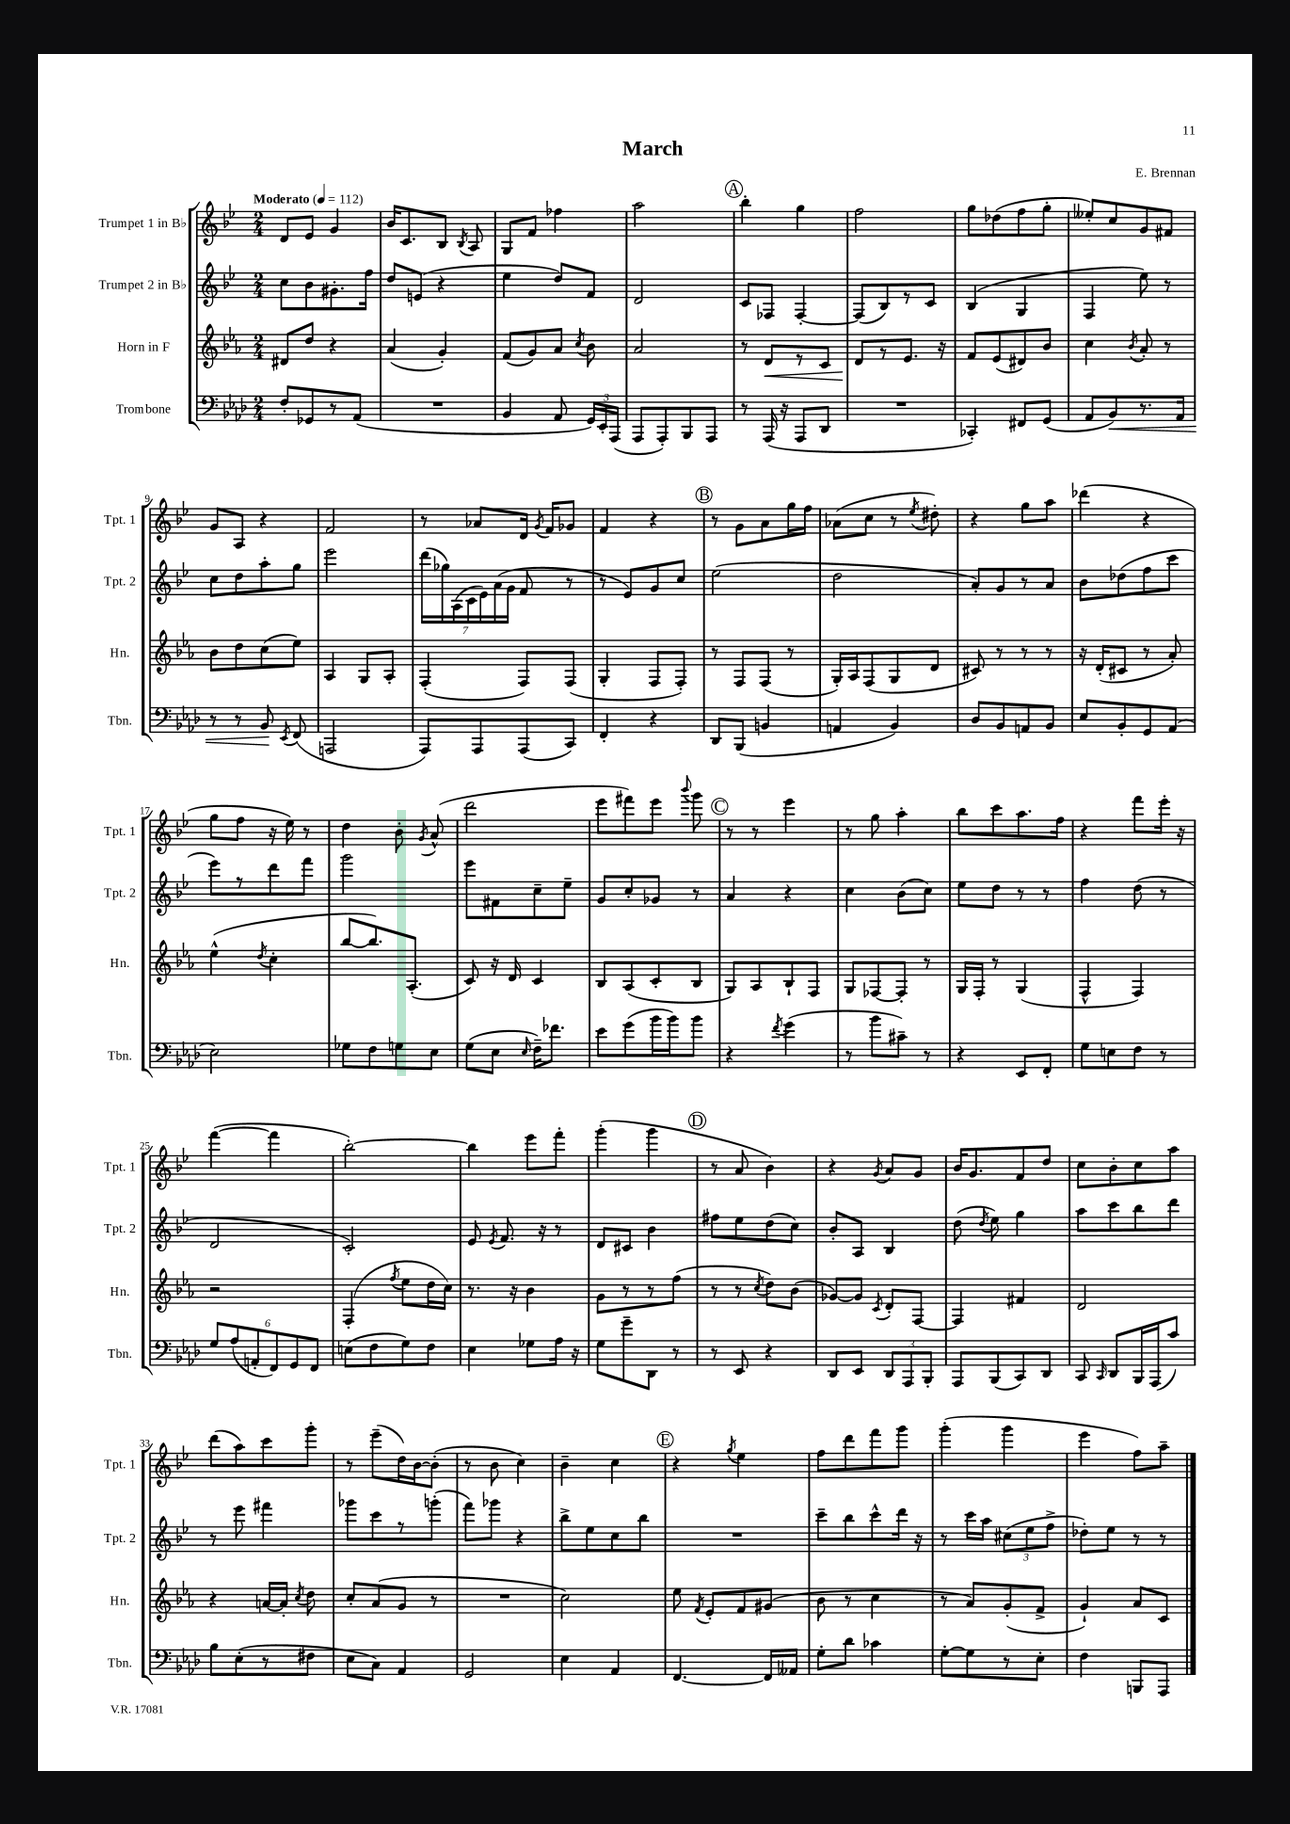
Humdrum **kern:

**kern	**kern	**kern	**kern
*staff4	*staff3	*staff2	*staff1
*clefF4	*clefG2	*clefG2	*clefG2
*k[b-e-a-d-]	*k[b-e-a-]	*k[b-e-]	*k[b-e-]
*M2/4	*M2/4	*M2/4	*M2/4
*MM112	*MM112	*MM112	*MM112
8F'	8d#	8cc	8d
8GG-	8dd	8b-	8e-
8r	4r	8.g#'	4g
(8AA-	.	.	.
.	.	16ff	.
=	=	=	=
2r	(4a-	8dd	16b-
.	.	.	8.c
.	.	(8e	.
.	4g')	4r	8B-
.	.	.	8qB-
.	.	.	8A
=	=	=	=
4BB-	(8f	4ee-	8G
.	8g)	.	8f
8AA-	8a-	8dd)	4ff-
.	8qcc	.	.
24GG)	8b-	8f	.
24EE-'	.	.	.
(24AAA-	.	.	.
=	=	=	=
8AAA-	2a-	2d	2aa
8AAA-')	.	.	.
8BBB-	.	.	.
8AAA-	.	.	.
=	=	=	=
8r	8r	8c	4bb-'
(16AAA-	8d	8F-	.
16r	.	.	.
8AAA-	8r	[4F-'	4gg
8DD-	8c	.	.
=	=	=	=
2r	8d	(8F-]	2ff
.	8r	8B-)	.
.	8.e-	8r	.
.	.	8c	.
.	16r	.	.
=	=	=	=
4CC-')	8f	(4B-	8gg
.	(8e-	.	(8dd-
8FF#	8d#)	4G	8ff
(8GG	8b-	.	8gg'
=	=	=	=
8AA-	4cc	4F	8ee--')
8BB-)	.	.	8cc
.	8qb-	.	.
8.r	8a-'	8ee-)	8g
.	8r	8r	8f#
16AA-	.	.	.
=	=	=	=
8r	8b-	8cc	8g
8r	8dd	8dd	8A
8BB-	(8cc	8aa'	4r
8qEE-	.	.	.
(8FF	8ee-)	8gg	.
=	=	=	=
2AAA	4A-	2eee-	2f
.	8G	.	.
.	8A-'	.	.
=	=	=	=
8AAA-)	(4F'	(28ddd	8r
.	.	28gg-)	.
.	.	(28A	.
.	.	28c	.
8AAA-	.	.	8a-
.	.	28e-)	.
.	.	(28a	.
.	.	28g	.
(8AAA-	8F)	8f	16d
.	.	.	8qg
.	.	.	16f
8CC)	(8F	8r	8g-
=	=	=	=
4FF'	4G'	8r	4f
.	.	8e-)	.
4r	8F	8g	4r
.	8F')	8cc	.
=	=	=	=
8DD-	8r	(2ee-	8r
(8BBB-	8F	.	8g
4BB	(8F	.	8a
.	8r	.	16gg
.	.	.	16ff
=	=	=	=
4AA	16G')	2dd	(8a-
.	16A-	.	.
.	(8F	.	8cc
4BB-)	8G	.	8r
.	.	.	8qee-
.	8d	.	8dd#')
=	=	=	=
8D-	8c#)	8a')	4r
8BB-	8r	8g	.
8AA	8r	8r	8gg
8BB-	8r	8a	8aa
=	=	=	=
8E-	16r	8b-	(4ddd-
.	(16d'	.	.
8BB-'	8c#	(8dd-	.
8GG	8r	8ff	4r
(8AA-	8a-')	8ccc	.
=	=	=	=
2E-)	(4ee-^^	8eee-)	8gg
.	.	8r	8ff
.	8qdd	.	.
.	4cc'	8ddd	16r
.	.	.	16ee-)
.	.	8fff	8r
=	=	=	=
8G-	[8bb-	2ggg	4dd
8F	8.bb-])	.	.
8G	.	.	8b-'
.	(8.A-'	.	.
.	.	.	8qg
8E-	.	.	(8a^^
=	=	=	=
(8G	8c)	8eee-	2ddd
8E-	16r	8f#	.
.	16d	.	.
16qqE-	.	.	.
16F~)	4c	8cc~	.
8.f-	.	.	.
.	.	8ee-~	.
=	=	=	=
8e-	8B-	8g	8eee-
(8g	(8A-	8cc'	8fff#)
16b-	8c'	8g-	8eee-
16b-)	.	.	.
.	.	.	8qqbbb-
8b-	8B-	8r	8ggg
=	=	=	=
4r	8G)	4a	8r
.	8A-	.	8r
8qf	.	.	.
(4g	8B-`	4r	4eee-
.	8F	.	.
=	=	=	=
8r	8G	4cc	8r
8b-	[8F-	.	8gg
8c#~)	8F-']	(8b-	4aa'
8r	8r	8cc)	.
=	=	=	=
4r	16G	8ee-	8bb-
.	16F'	.	.
.	8r	8dd	8ccc
8EE-	(4G	8r	8.aa
8FF'	.	8r	.
.	.	.	16ff
=	=	=	=
8G	4F^^	4ff	4r
8E	.	.	.
8F	4F)	(8dd	8fff
8r	.	8r	16eee-'
.	.	.	16r
=	=	=	=
12G	2r	2d	([4fff
(12A-	.	.	.
12AA'	.	.	.
12FF)	.	.	4fff]
12GG	.	.	.
12FF	.	.	.
=	=	=	=
(8E	(4F'	2c')	[2bb-')
8F	.	.	.
.	8qff	.	.
8G)	8ee-	.	.
8F	16dd	.	.
.	16cc)	.	.
=	=	=	=
4E-	8.r	8e-	4bb-]
.	.	8qe-	.
.	.	8.f	.
.	16r	.	.
8G-	4b-	.	8eee-
.	.	16r	.
16A-	.	8r	8fff'
16r	.	.	.
=	=	=	=
8G	8g	8d	(4ggg'
8g~	8r	8c#	.
8DD-	8r	4b-	4ggg
8r	(8ff	.	.
=	=	=	=
8r	8r	8ff#	8r
8EE-	8r	8ee-	8a
.	8qcc	.	.
4r	8dd)	(8dd	4b-)
.	(8b-	8cc)	.
=	=	=	=
8DD-	[8g-)	8b-'	4r
8EE-	8g-]	8A	.
.	8qc	.	8qg
12DD-	8d'	4B-	8a
12AAA-	.	.	.
.	[8F	.	8g
12BBB-'	.	.	.
=	=	=	=
8AAA-	4F]	(8dd	16b-
.	.	.	8.g
.	.	8qdd	.
(8BBB-	.	8ee-)	.
8CC)	4f#	4gg	8f
8DD-	.	.	8dd
=	=	=	=
8CC	2d	8aa	8cc
16qqCC	.	.	.
8DD-	.	8ccc	8b-'
16BBB-	.	8bb-	8cc
(16AAA-	.	.	.
8c)	.	8ddd	8aa
=	=	=	=
8B-	4r	8r	(8ddd
(8E-'	.	8eee-	8aa)
8r	[16a	4fff#	8ccc
.	16a']	.	.
.	8qcc	.	.
8F#	8dd	.	8ggg'
=	=	=	=
8E-	8cc'	8ggg-	8r
8C)	(8a-	8ccc	(8eee-~
4AA-	8g	8r	16dd)
.	.	.	[16b-
.	8r	(8ggg'	(8b-']
=	=	=	=
2GG	2r	8fff)	8r
.	.	8ggg-	8b-
.	.	4r	4cc)
=	=	=	=
4E-	2cc)	8bb-^	4b-~
.	.	8ee-	.
4AA-	.	8cc	4cc
.	.	8bb-	.
=	=	=	=
[4.FF	8ee-	2r	4r
.	8qf	.	.
.	8e-'	.	.
.	.	.	8qgg
.	8f	.	4ee-
16FF]	(8g#	.	.
16AA--	.	.	.
=	=	=	=
8G'	8b-	8ccc~	8ff
8d-	8r	8bb-	8ddd
4c-	4cc	8ccc^^	8fff
.	.	16ddd	8ggg
.	.	16r	.
=	=	=	=
[8G'	8r	8r	(4ggg'
8G]	8a-)	16ccc	.
.	.	16aa	.
8r	(8g'	(12cc#	4ggg
.	.	12ee-	.
8E-'	8f^	.	.
.	.	12ff^	.
=	=	=	=
4F	4g`)	8dd-')	4eee-
.	.	8ee-	.
8BBB	8a-	8r	8ff)
8AAA-	8c	8r	8aa~
==	==	==	==
*-	*-	*-	*-
